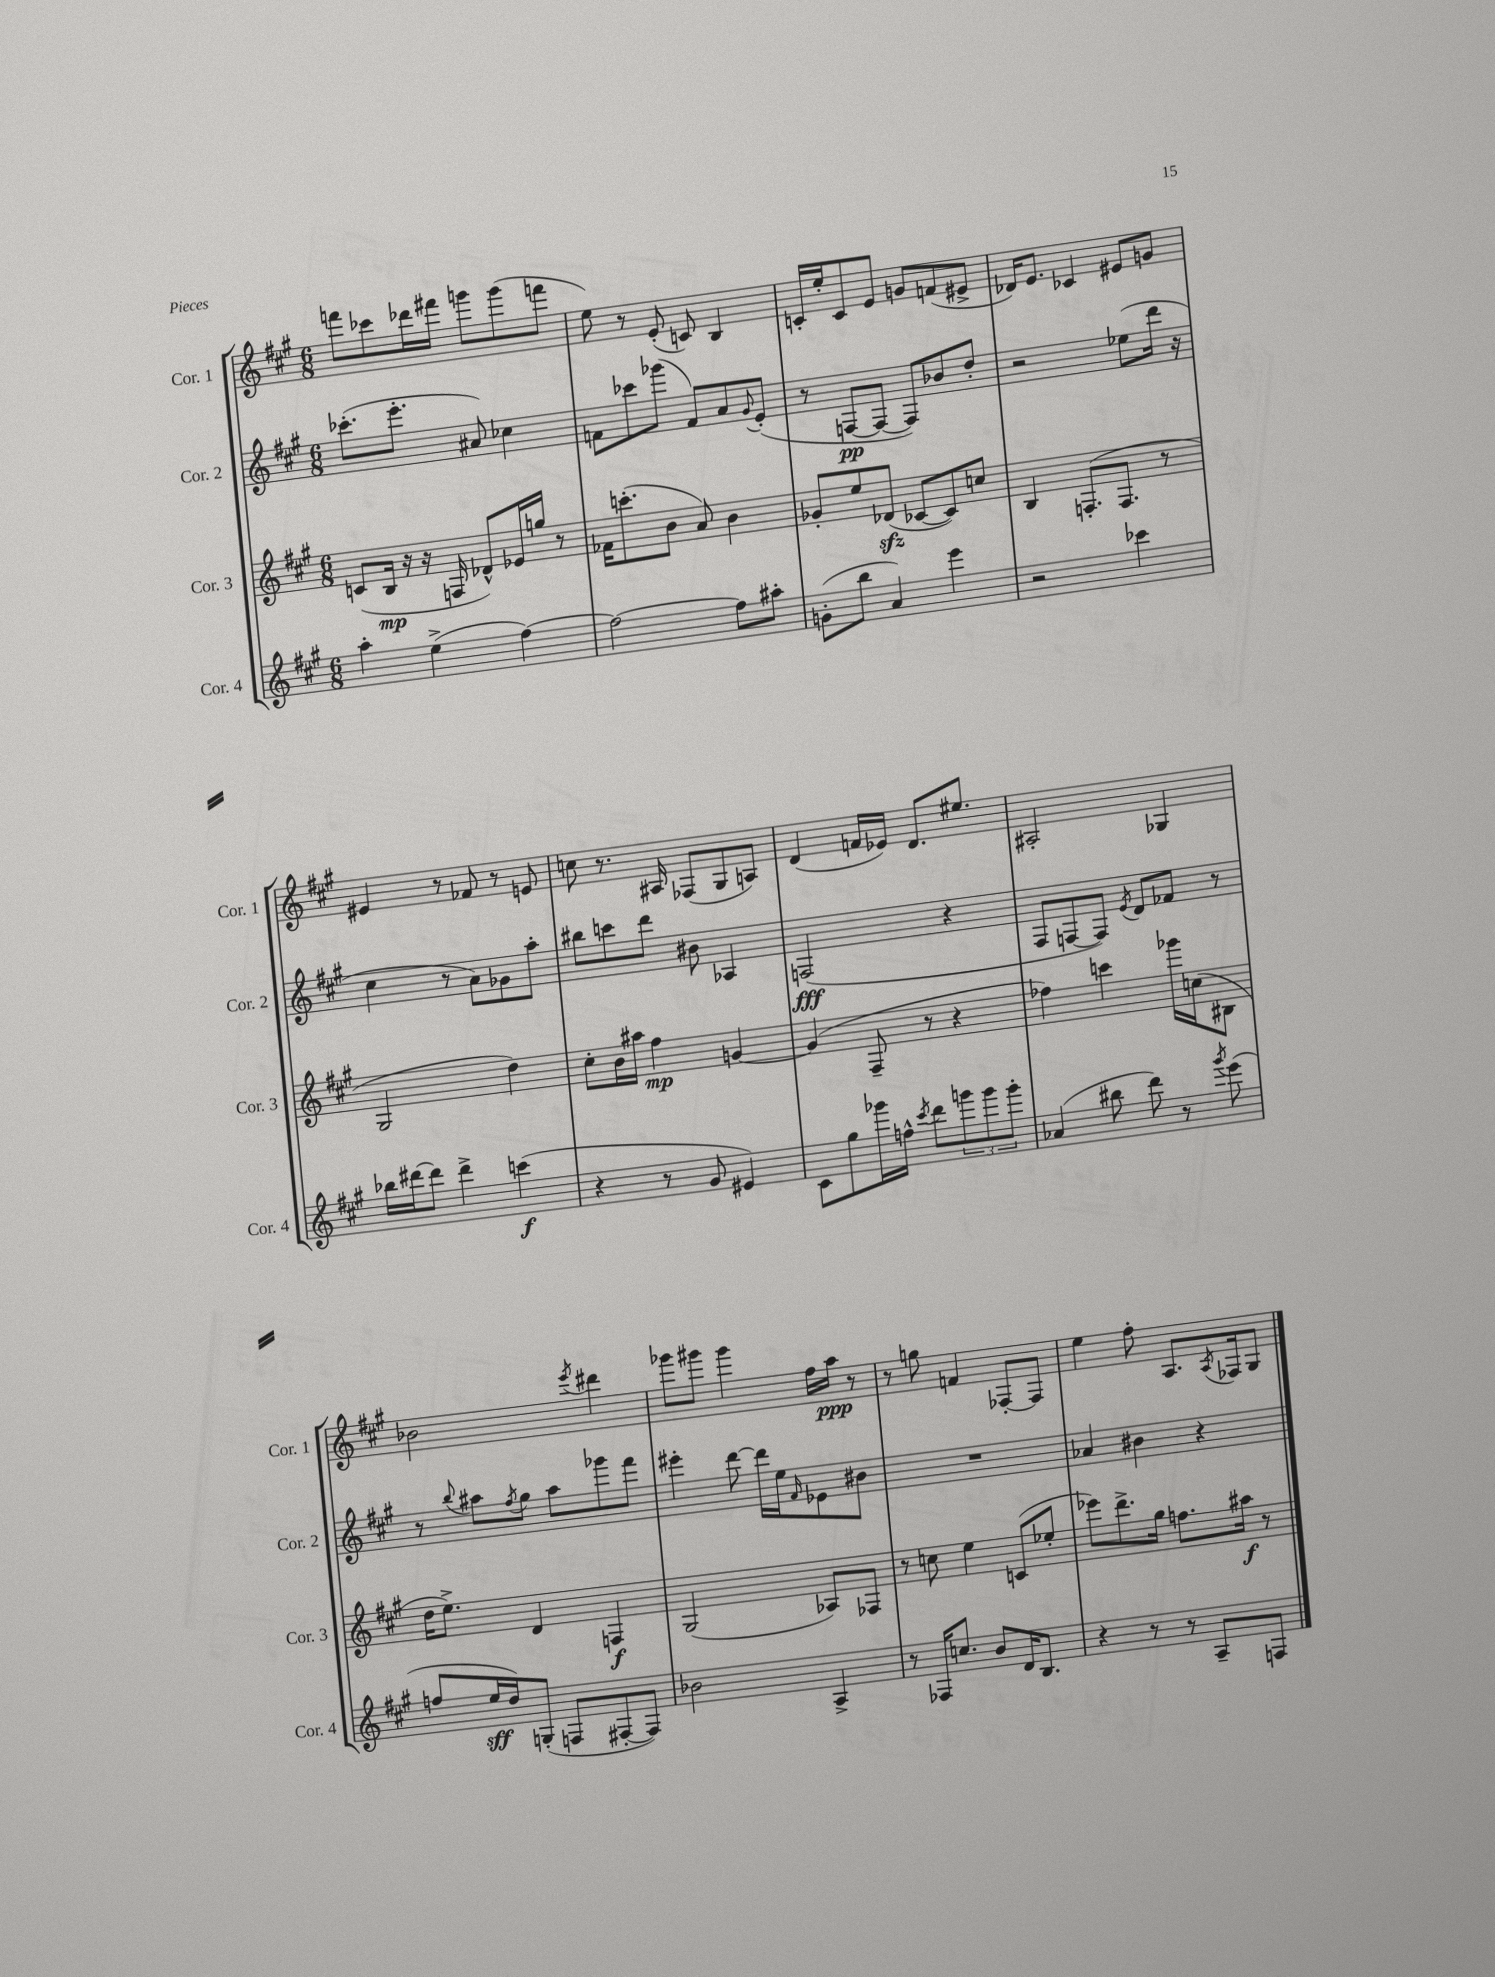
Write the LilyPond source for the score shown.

<<
\new StaffGroup <<
\new Staff = "s0" \with { instrumentName = "Cor. 1" shortInstrumentName = "Cor. 1" } {
    \clef treble \key a \major \numericTimeSignature \time 6/8
    f'''8 ces'''8 des'''16 fis'''16 g'''8 g'''8( f'''8 |
    e''8) r8 e'8-.( c'8) b4 |
    c'16-. e''16-. c'8 e'8 g'8 f'8( eis'8-> |
    des'16) e'8. ces'4 eis'8 g'8 |
    eis'4 r8 fes'8 r8 e'8 |
    c''8 r8. ais16 fes8( gis8 a8) |
    d'4( f'16 ees'16) d'8. eis''8. |
    ais2-. ges4 |
    bes'2 \acciaccatura { e'''8 } dis'''4 |
    ges'''8 gis'''8 gis'''4 fis''16 a''16\ppp r8 |
    r8 g''8 f'4 fes8~-. fes8 |
    e''4 fis''8-. a8. \acciaccatura { a8 } fes16 gis8 \bar "|." |
}
\new Staff = "s1" \with { instrumentName = "Cor. 2" shortInstrumentName = "Cor. 2" } {
    \clef treble \key a \major \numericTimeSignature \time 6/8
    ces'''8.-.( e'''8.-. ais'8) ces''4 |
    f'8 ces'''8 ges'''8( f'8) a'8 \appoggiatura { gis'8 } e'8-.( |
    r8 f8~\pp f8~ f8) bes'8 d''8-. |
    r2 ees''8( d'''16 r16 |
    cis''4 r8 a'8) ges'8 a''8-. |
    bis''8 c'''8 d'''8 bis'8 aes4 |
    f2\fff( r4 |
    fis8 f8~ f8) \acciaccatura { e'8 } d'8 fes'8 r8 |
    r8 \appoggiatura { b''8 } ais''8 \acciaccatura { fis''8 } gis''8 ais''8 ges'''8 fis'''8 |
    eis'''4-. d'''8~ d'''16 e''16 \grace { fis'16 } ees'8 bis'8 |
    R2. |
    aes'4 bis'4 r4 \bar "|." |
}
\new Staff = "s2" \with { instrumentName = "Cor. 3" shortInstrumentName = "Cor. 3" } {
    \clef treble \key a \major \numericTimeSignature \time 6/8
    c'8( b16\mp r16 r16 f16 des'8-^) ees'16 g''16 r8 |
    fes'16 c'''8.-.( b'8 a'8) b'4 |
    ges'8-. e''8 des'8\sfz( ces'8~ ces'8) c''8 |
    b4 f8.-.( f8. r8 |
    gis2 d''4) |
    cis''8-. b'16 ais''16 fis''4\mp g'4~ |
    g'4( fis8-- r8 r4 |
    fes''4) c'''4 ges'''16 c''16( bis8 |
    d''16 e''8.->) d'4 f4\f |
    gis2( aes8) fes8 |
    r8 c''8 e''4 c'8( ees''8-. |
    ees'''8) d'''8.-> gis''16 f''8. ais''16\f r8 \bar "|." |
}
\new Staff = "s3" \with { instrumentName = "Cor. 4" shortInstrumentName = "Cor. 4" } {
    \clef treble \key a \major \numericTimeSignature \time 6/8
    a''4-. e''4->( fis''4~) |
    fis''2~ fis''8 ais''8-. |
    g'8-.( b''8 a'4) e'''4 |
    r2 ces'''4 |
    bes''16 dis'''16~ dis'''8 dis'''4-> c'''4\f( |
    r4 r8 gis'8 eis'4) |
    cis'8 gis''8 ges'''16 f''16-^ \acciaccatura { cis'''8 } d'''8 \tuplet 3/2 { g'''8 g'''8 g'''8-. } |
    aes'4( bis''8 d'''8) r8 \acciaccatura { gis'''8 } e'''8( |
    f''8 e''16\sff d''16) g8-.( f8 fis8~-. fis8) |
    bes'2 a4-> |
    r8 fes16 c''8. b'8 d'16 b8. |
    r4 r8 r8 a8-- f8 \bar "|." |
}
>>
>>
\layout { \context { \Score \remove "Bar_number_engraver" } }
